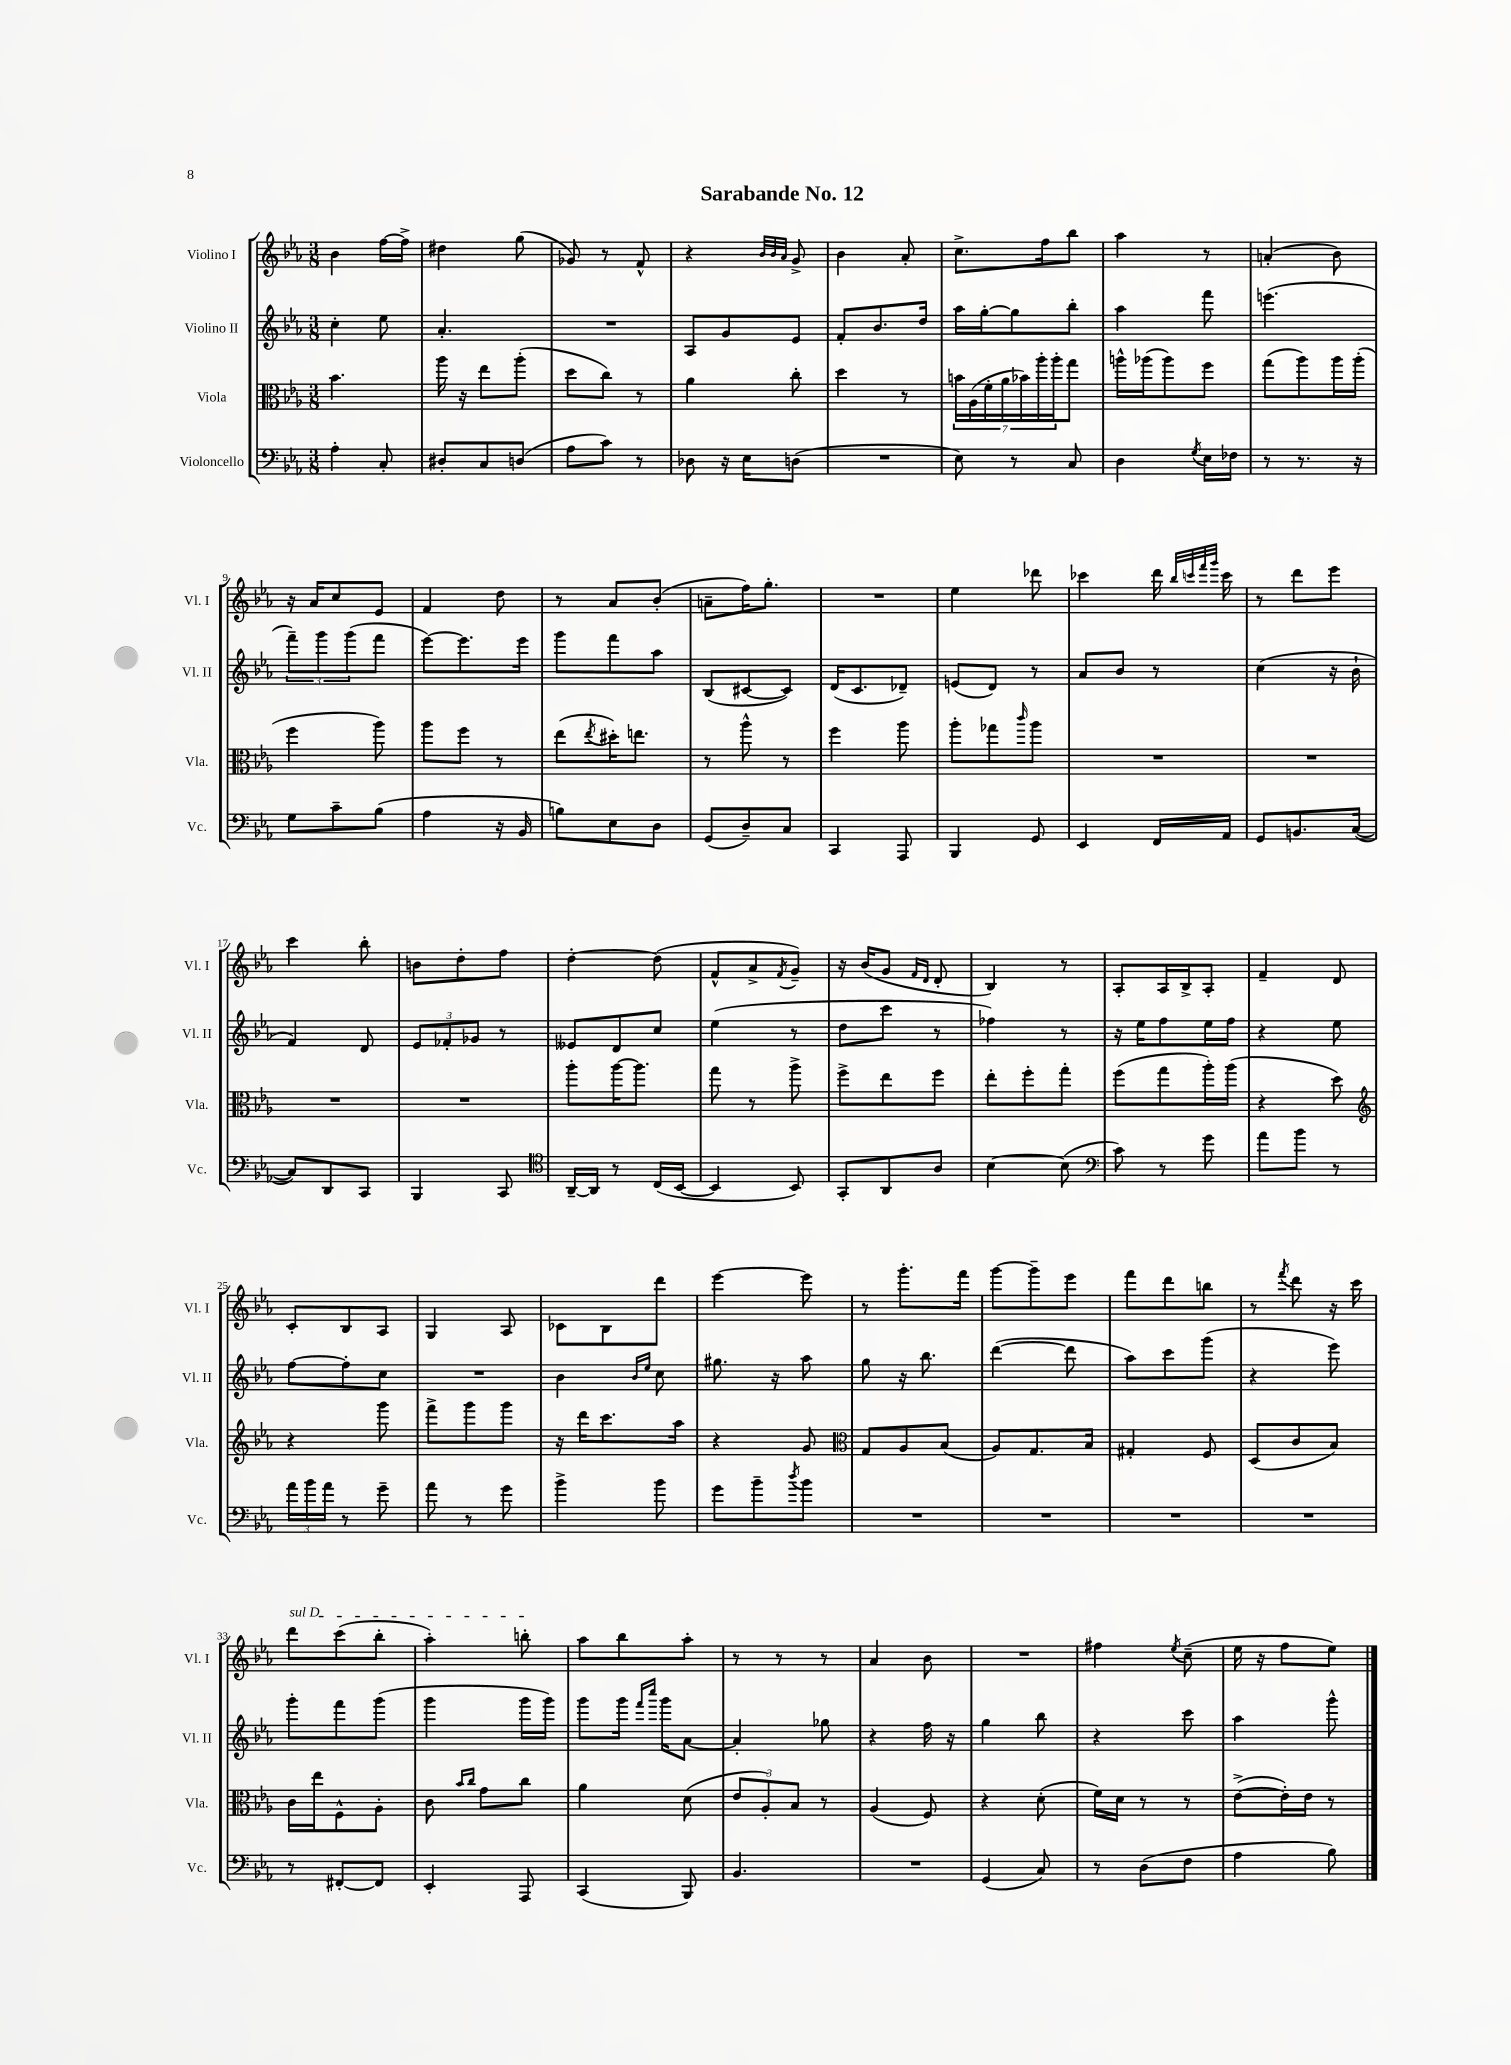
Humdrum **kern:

**kern	**kern	**kern	**kern
*staff4	*staff3	*staff2	*staff1
*clefF4	*clefC3	*clefG2	*clefG2
*k[b-e-a-]	*k[b-e-a-]	*k[b-e-a-]	*k[b-e-a-]
*M3/8	*M3/8	*M3/8	*M3/8
4A-'	4.b-	4cc'	4b-
8C'	.	8ee-	[16ff
.	.	.	16ff^]
=	=	=	=
8D#'	16aa-	4.a-'	4dd#
.	16r	.	.
8C	8ee-	.	.
(8D	(8aa-'	.	(8gg
=	=	=	=
8A-	8dd	4.r	8g-)
8c)	8cc)	.	8r
8r	8r	.	8f^^
=	=	=	=
8D-	4a-	8A-	4r
16r	.	8g	.
16E-	.	.	.
.	.	.	32qqb-
.	.	.	32qqb-
.	.	.	32qqa-
(8D	8cc'	8e-	8g^
=	=	=	=
4.r	4dd	8f'	4b-
.	.	8.b-	.
.	8r	.	8a-'
.	.	16dd	.
=	=	=	=
8E-)	28b	16aa-	8.cc^
.	(28A-	.	.
.	.	[16gg'	.
.	28f'	.	.
.	28a-	.	.
8r	.	8gg]	.
.	28b-)	.	.
.	28aa-'	.	.
.	.	.	16ff
.	28aa-'	.	.
8C	8gg	8bb-'	8bb-
=	=	=	=
4D	16aa^^	4aa-	4aa-
.	(16aa-	.	.
.	8aa-)	.	.
8qG	.	.	.
16E-	8ff	8fff	8r
16F-	.	.	.
=	=	=	=
8r	(8gg	(4.eee	(4a'
8.r	8aa-)	.	.
.	16aa-	.	8b-)
16r	(16aa-'	.	.
=	=	=	=
8G	4ff	12fff~)	16r
.	.	.	16a-
.	.	12ggg	.
8c~	.	.	8cc
.	.	(12ggg	.
(8B-	8aa-)	8fff	8e-
=	=	=	=
4A-	8aa-	[8eee-)	4f
.	8ff	8.eee-]	.
16r	8r	.	8dd
16BB-	.	16eee-	.
=	=	=	=
8B)	(8ee-	8ggg	8r
.	8qee-	.	.
8E-	16dd#')	8fff	8a-
.	8.ee	.	.
8D	.	8aa-	(8b-'
=	=	=	=
(8GG	8r	(8B-	8a~
8D~)	8aa-^^	[8c#	16ff)
.	.	.	8.gg'
8C	8r	8c#])	.
=	=	=	=
4CC	4ff	(16d	4.r
.	.	8.c	.
8AAA-	8aa-	8d-~)	.
=	=	=	=
4BBB-	8aa-'	(8e	4ee-
.	8gg-	8d)	.
.	16qqccc	.	.
8GG	8aa-	8r	8ddd-
=	=	=	=
4EE-	4.r	8a-	4ccc-
.	.	8b-	.
16FF	.	8r	16ddd
.	.	.	32qqbb-
.	.	.	32qqccc
.	.	.	32qqfff
.	.	.	32qqggg
16AA-	.	.	16ccc
=	=	=	=
8GG	4.r	(4cc	8r
8.BB	.	.	8ddd
.	.	16r	8eee-
([16C	.	16b-`	.
=	=	=	=
8C])	4.r	4f)	4ccc
8DD	.	.	.
8CC	.	8d	8bb-'
=	=	=	=
4BBB-	4.r	12e-	8b
.	.	12f-'	.
.	.	.	8dd'
.	.	12g-	.
8CC	.	8r	8ff
=	=	=	=
*clefC4	*	*	*
[16AA-~	8aa-'	8e--	[4dd'
16AA-]	.	.	.
8r	[16aa-	8d	.
.	8.aa-]	.	.
(16C	.	8cc	(8dd]
[16BB-	.	.	.
=	=	=	=
4BB-]	8gg	(4ee-	8f^^
.	8r	.	8a-^
.	.	.	8qf
8BB-)	8aa-^	8r	8g~)
=	=	=	=
8GG'	8ff^	8dd	16r
.	.	.	(16b-
8AA-	8ee-	8ccc	8g
.	.	.	16qqf
.	.	.	16qqd
8A-	8ff	8r	8d'
=	=	=	=
[4B-	8ee-'	4ff-)	4B-)
.	8ff'	.	.
(8B-]	8gg'	8r	8r
=	=	=	=
*clefF4	*	*	*
8c)	(8ff	16r	8A-'
.	.	16ee-	.
8r	8gg	8ff	16A-
.	.	.	16B-^
8g	16aa-')	16ee-	8A-'
.	(16aa-	16ff	.
=	=	=	=
8a-	4r	4r	4f~
8b-	.	.	.
8r	8dd)	8ee-	8d
=	=	=	=
*	*clefG2	*	*
24a-	4r	[8ff	8c'
24b-	.	.	.
24a-	.	.	.
8r	.	8ff']	8B-
8g~	8ggg	8cc	8A-
=	=	=	=
8a-	8fff^	4.r	4G
8r	8ggg	.	.
8g	8ggg	.	8A-
=	=	=	=
4b-^	16r	4b-	8c-
.	16ddd	.	.
.	8.ccc	.	8B-
.	.	16qqb-	.
.	.	16qqee-	.
8b-	.	8cc	8ddd
.	16aa-	.	.
=	=	=	=
8g	4r	8.gg#	[4eee-
8b-~	.	.	.
.	.	16r	.
8qdd	.	.	.
8b-	8g	8aa-	8eee-]
=	=	=	=
*	*clefC3	*	*
4.r	8G	8gg	8r
.	8A-	16r	8.ggg'
.	.	8.bb-	.
.	(8B-	.	.
.	.	.	16fff
=	=	=	=
4.r	8A-)	([4ddd	[8ggg
.	8.G	.	8ggg~]
.	.	8ddd]	8eee-
.	16B-	.	.
=	=	=	=
4.r	4G#'	8aa-)	8fff
.	.	8ccc	8ddd
.	8F	(8ggg	8bb
=	=	=	=
4.r	(8D	4r	8r
.	.	.	8qfff
.	8c	.	8ddd
.	8B-)	8eee-)	16r
.	.	.	16ccc
=	=	=	=
8r	16c	8ggg'	8ddd
.	16ee-	.	.
[8FF#'	8F^^	8fff	(8ccc
8FF#]	8A-'	(8ggg	8bb-'
=	=	=	=
4EE-'	8c	4ggg	4aa-')
.	16qqb-	.	.
.	16qqcc	.	.
.	8g	.	.
8AAA-	8cc	16ggg	8bb'
.	.	16ggg)	.
=	=	=	=
(4CC	4a-	8ggg	8aa-
.	.	16ggg	8bb-
.	.	16qqfff	.
.	.	16qqcccc	.
.	.	16ggg	.
8BBB-)	(8d	[8a-	8aa-'
=	=	=	=
4.BB-	12e-	4a-']	8r
.	12A-')	.	.
.	.	.	8r
.	12B-	.	.
.	8r	8gg-	8r
=	=	=	=
4.r	(4A-	4r	4a-
.	8F)	16ff	8b-
.	.	16r	.
=	=	=	=
(4GG	4r	4gg	4.r
8C)	(8d'	8bb-	.
=	=	=	=
8r	16f)	4r	4ff#
.	16d	.	.
(8D	8r	.	.
.	.	.	8qee-
8F	8r	8ccc	(8cc~
=	=	=	=
4A-	([8e-^	4aa-	16ee-
.	.	.	16r
.	16e-'])	.	8ff
.	16e-	.	.
8B-)	8r	8ggg^^	8ee-)
==	==	==	==
*-	*-	*-	*-
